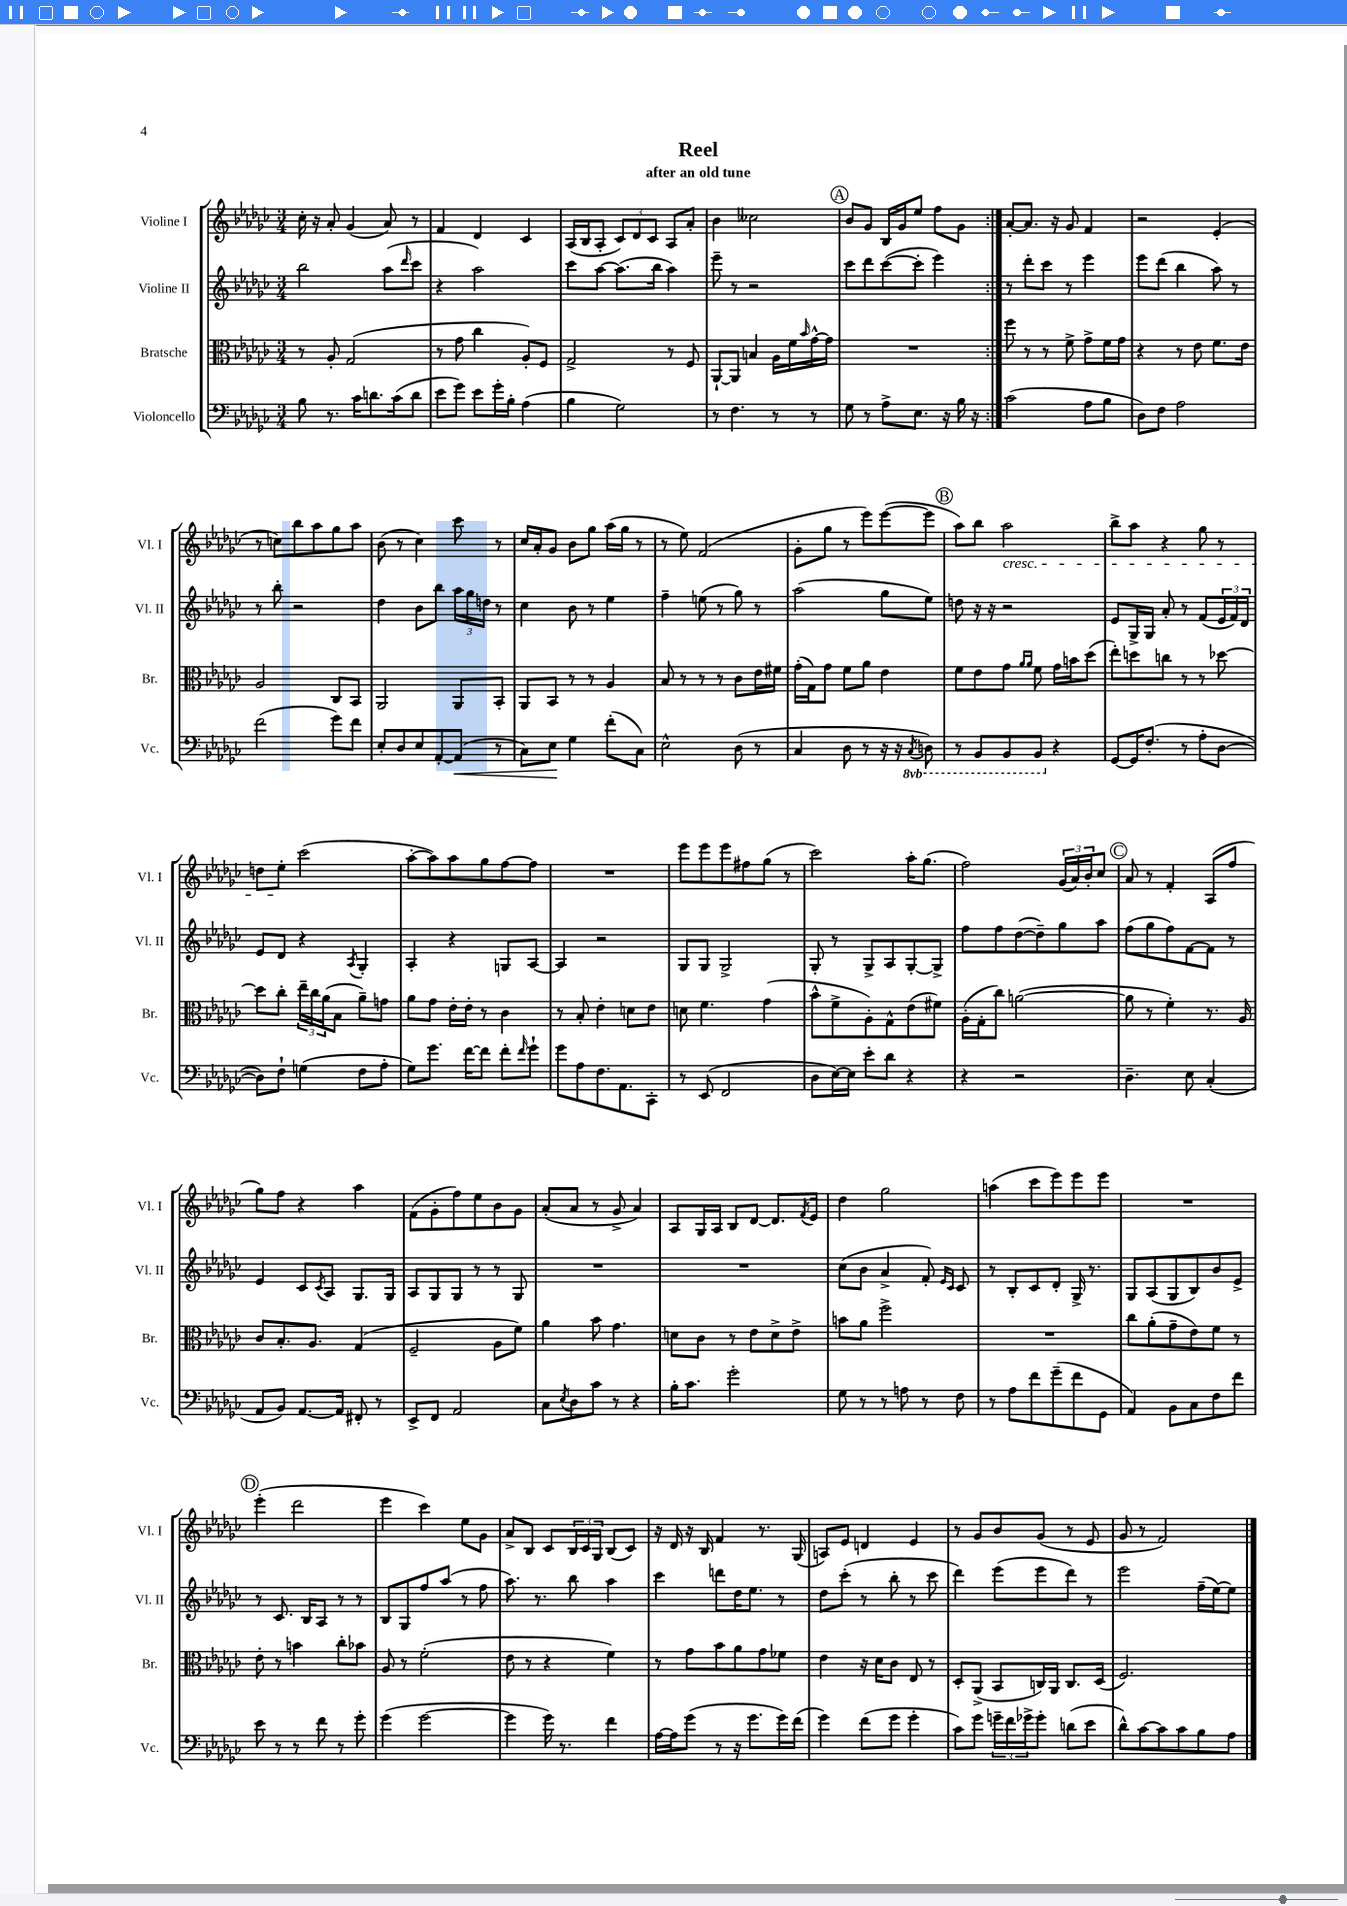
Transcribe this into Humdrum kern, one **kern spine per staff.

**kern	**kern	**kern	**kern
*staff4	*staff3	*staff2	*staff1
*clefF4	*clefC3	*clefG2	*clefG2
*k[b-e-a-d-g-c-]	*k[b-e-a-d-g-c-]	*k[b-e-a-d-g-c-]	*k[b-e-a-d-g-c-]
*M3/4	*M3/4	*M3/4	*M3/4
8B-\	8r	2bb-\	16cc-'\
.	.	.	16r
8.r	8A-'/	.	8a-'/
.	(2G-/	.	(4g-/
16c-\LK	.	.	.
8.d\	.	.	.
.	.	(8aa-\L	8a-/)
(16c-\k	.	.	.
.	.	16qqddd-/	.
8d\J	.	8ccc-\J	8r
=	=	=	=
8e-\L	8r	4r	4f/
8g-\J)	8g-\	.	.
8e-\L	4cc-\	2aa-\)	4d-/
16g-'\L	.	.	.
16B-'\JJ	.	.	.
(4A-\	8A-'/L)	.	4c-/
.	8F/J	.	.
=	=	=	=
4B-\	2G-^/	8ccc-\L	(16A-/LL
.	.	.	16B-/J
.	.	[8aa-\J	8A-'/J
2G-\)	.	(8.aa-\]L	12c-/L)
.	.	.	12d-/
.	.	.	12c-/J
.	.	16bb-\Jk	.
.	8r	4aa-\)	8A-/L
.	8F/	.	8a-'/J
=	=	=	=
8r	[8AA-`/L	8eee-~\	4b-\
4.F\	8AA-/]J	8r	.
.	4B/	2r	2cc--\
8r	16A-\LL	.	.
.	16f\	.	.
.	16qqb-/	.	.
8r	[16g-^^\	.	.
.	16g-\]JJ	.	.
=	=	=	=
8G-\	2.r	8ccc-\L	8b-/L
8r	.	8ddd-\	8g-/J
8A-^\L	.	([8ccc-\	16B-/LL
.	.	.	16g-/J
8.E-\J	.	8ccc-'\]J	8ee-/J
.	.	4eee-\)	8ff\L
16r	.	.	.
16B-\	.	.	8g-\J
16r	.	.	.
=:|!	=:|!	=:|!	=:|!
(2c-\	8ff\	8r	[8a-'/L
.	8r	8ddd-'\L	8.a-/]J
.	8r	8ccc-\J	.
.	.	.	16r
.	8f^\	8r	8g-/
8A-\L	8g-^\L	4eee-\	4f/
8B-\J	16f\L	.	.
.	16g-\JJ	.	.
=	=	=	=
8D-\L)	4r	8eee-\L	2r
8F\J	.	(8ddd-\J	.
2A-\	8r	4bb-\	.
.	8e-\	.	.
.	8.f\L	8aa-\)	(4e-'/
.	.	8r	.
.	16e-\Jk	.	.
=	=	=	=
(2f\	2A-/	8r	8r
.	.	8bb-'\	8cc\L)
.	.	2r	8bb-\
.	.	.	8aa-\
8g-\L)	8C-/L	.	8gg-\
8f\J	8BB-/J	.	8aa-\J
=	=	=	=
8E-'/L	2AA-/	4dd-\	(8b-\
8D-/	.	.	8r
8E-/	.	8b-\L	4cc-\)
[8AA-'/	.	8bb-\J	.
(8AA-/]J	8AA-/L	24aa-\LL	8ccc-\
.	.	24gg-\	.
.	.	24dd\JJ	.
8r	8BB-'/J	8r	8r
=	=	=	=
8C-\L)	8AA-/L	4cc-\	16cc-/LL
.	.	.	16a-'/J
8E-\J	8BB-/J	.	8g-/J
4G-\	8r	8b-\	8b-\L
.	8r	8r	8gg-\J
(8f'\L	4A-/	4ee-\	(16aa-\LL
.	.	.	16gg-\JJ
8C-\J)	.	.	8r
=	=	=	=
2E-^^\	8B-/	4ff~\	8r
.	8r	.	8ee-\)
.	8r	(8ee\	(2f/
.	8r	8r	.
(8D-\	8c-\L	8gg-\)	.
8r	16e-\L	8r	.
.	16f#\JJ	.	.
=	=	=	=
4C-/	(16g-'\LL	(2aa-\	8g-'\L
.	16G-\J)	.	.
.	8g-\J	.	8gg-\J
8D-\	8f\L	.	8r
8r	8a-\J	.	8eee-\L)
16r	4e-\	8gg-\L	([8eee-\
16r	.	.	.
8qCC-/	.	.	.
8DD\)	.	8ee-\J)	8eee-\]J
=	=	=	=
8r	8f\L	8dd\	8aa-\L)
8BBB-/L	8e-\	16r	8bb-\J
.	.	16r	.
8BBB-/	8g-\J	2r	2aa-\
.	16qqa-/LL	.	.
.	16qqa-/JJ	.	.
8BBB-/J	8f\	.	.
4r	16g-\LL	.	.
.	16b\J	.	.
.	(8dd-\J	.	.
=	=	=	=
[8GG-/L	8ee-'\L)	8e-/L	8bb-^\L
16GG-/]K	8dd\	16G-^/L	8aa-\J
(8.F'/J	.	16G-/JJ	.
.	8cc\J	8a-'/	4r
8r	8r	8r	.
8A-'\L	8r	(8f/L	8gg-\
[8D-\J	[8dd-\	24e-/L	8r
.	.	24f/)	.
.	.	24d-/JJ	.
=	=	=	=
8D-\]L)	8dd-\]L	8e-/L	8dd\L
8F`\J	8cc-'\J	8d-/J	8ee-'\J
(4G\	24ee-~\LL	4r	(2ccc-\
.	24cc-\	.	.
.	(24a-\J	.	.
.	8B-\J	.	.
.	.	8qA-/	.
8F\L	8a-~\L)	4G-'/	.
8A-'\J	8g\J	.	.
=	=	=	=
8G-\L)	8a-\L	4A-'/	[8aa-'\L
8.g-\J	8g-\J	.	8aa-\])
.	16e-'\LL	4r	8aa-\
[16f\LK	16e-'\JJ	.	.
8f\]J	8r	.	8gg-\
8f'\L	4c-\	8G/L	[8ff\
16qqf/	.	.	.
8g-`\J	.	[8A-/J	8ff\]J
=	=	=	=
8g-\L	8r	4A-/]	2.r
8A-\	8B-'/	.	.
8.F\	4e-'\	2r	.
8.AA-\	.	.	.
.	8d\L	.	.
8CC-'\J	8e-\J	.	.
=	=	=	=
8r	8d\	8G-/L	8eee-\L
(8EE-/	4.f\	8G-/J	8eee-\
2FF/	.	2G-^/	8eee-\
.	.	.	8ff#\
.	(4g-\	.	(8gg-\J
.	.	.	8r
=	=	=	=
8D-\L	8b-^^\L	8G-'/	2ccc-\)
[16E-\L)	8f^\	8r	.
16E-\]JJ	.	.	.
8e-'\L	8A-'\)	8G-^/L	.
8d-\J	8G-^^\	8A-/	.
4r	(8e-\	[8G-'/	16aa-'\LK
.	.	.	(8.gg-\J
.	8f#\J)	8G-^/]J	.
=	=	=	=
4r	(16A-'\LL	8ff\L	2ff\)
.	16G-'\J	.	.
.	8cc-\J)	8ff\	.
2r	([2a\	([8dd-\	.
.	.	8dd-~\])	.
.	.	8gg-\	(24g-/LL
.	.	.	24a-/)
.	.	.	24b-'/J
.	.	8aa-\J	8cc-/J
=	=	=	=
4.D-~\	8a\]	(8ff\L	8a-/
.	8r	8gg-\	8r
.	4f'\)	8ff\)	4f'/
8E-\	.	[8f\	.
(4C-'/	8.r	8f\]J	(8A-/L
.	.	8r	8ff/J
.	16A-/	.	.
=	=	=	=
8AA-/L	8c-/L	4e-/	8gg-\L)
8BB-/J)	8.B-'/	.	8ff\J
[8.AA-/L	.	8c-/L	4r
.	8.A-/J	.	.
.	.	8qc-/	.
.	.	8A-/J	.
16AA-/]Jk	.	.	.
8FF#'/	(4G-/	8.G-/L	4aa-\
8r	.	.	.
.	.	16G-/Jk	.
=	=	=	=
8EE-^/L	2F~/	8A-/L	(8f\L
8FF/J	.	8G-/	8g-'\
2AA-/	.	8G-/J	8ff\)
.	.	8r	8ee-\
.	8A-\L	8r	8b-\
.	8f\J)	8G-/	8g-\J
=	=	=	=
8C-\L	4a-\	2.r	(8a-'/L
8qE-/	.	.	.
8D-\	.	.	8a-/J
8c-\J	8b-\	.	8r
8r	4.g-\	.	8g-^/
4r	.	.	4a-/)
=	=	=	=
16B-'\LK	8d\L	2.r	8A-/L
8.c-\J	.	.	.
.	8c-\J	.	16G-/L
.	.	.	16A-/JJ
2g-'\	8r	.	8B-/L
.	8e-\L	.	[8d-/J
.	8d^\	.	8.d-/]L
.	8e-^\J	.	.
.	.	.	8qf/
.	.	.	16e-/Jk
=	=	=	=
8G-\	8b\L	(8cc-\L	4dd-\
8r	8a-\J	8b-\J	.
8r	2ff^\	4a-^/	2gg-\
8A\	.	.	.
8r	.	8f'/)	.
.	.	16qqe-/LL	.
.	.	16qqc-/JJ	.
8F\	.	8c-/	.
=	=	=	=
8r	2.r	8r	(4aa\
8A-\L	.	8B-'/L	.
8f\	.	8c-/	8ccc-\L
(8g-~\	.	8d-'/J	8eee-\)
8f\	.	16G-^/	8eee-\
.	.	8.r	.
8GG-\J	.	.	8eee-\J
=	=	=	=
4AA-/)	8cc-\L	8G-/L	2.r
.	(8a-'\	(8A-/	.
8BB-\L	8g-~\	8G-/	.
8C-\	8e-\)	8B-/)	.
8F\	8f\J	8b-/	.
8f\J	8r	8e-^/J	.
=	=	=	=
8e-\	8e-'\	8r	(4eee-'\
8r	8r	8.c-/	.
8r	4b\	.	2ddd-\
.	.	16B-/LK	.
8f\	.	8A-/J	.
8r	8cc-'\L	8r	.
8g-'\	8b-\J	8r	.
=	=	=	=
(4g-\	8A-/	8B-/L	4eee-\
.	8r	8G-/	.
[2g-\	(2f'\	8ff/	4ccc-\)
.	.	(8aa-/J	.
.	.	8r	8ee-\L
.	.	8ff\	8g-\J
=	=	=	=
4g-\]	8e-\	8.aa-\)	8a-^/L
.	8r	.	8B-/J
.	.	8.r	.
16g-\)	4r	.	8c-/L
8.r	.	.	.
.	.	8bb-\	24B-/L
.	.	.	24c-/
.	.	.	24G-/JJ
4f\	4f\)	4aa-\	(8B-/L
.	.	.	8c-/J)
=	=	=	=
[16A-\LL	8r	4ccc-\	16r
16A-\]J	.	.	16d-/
(8g-\J	8g-\L	.	16r
.	.	.	16B-/
8r	8b-\	8ddd\L	4f/
16r	8a-\	16dd-\K	.
8.g-\L	.	8.ee-\J	.
.	8g-\	.	8.r
16g-\L)	8f-\J	8r	.
(16f\JJ	.	.	(16G-/
=	=	=	=
4g-\)	4e-\	8dd-\L	8A/L)
.	.	(8ccc-'\J	8e-/J
(8f\L	16r	8r	4d/
.	16d-\LK	.	.
8g-\J	8c-\J	8bb-'\	.
4g-'\	8E-/	8r	4e-/
.	8r	8ccc-\	.
=	=	=	=
8c-\L)	8D-'/L	4ddd-\)	8r
8g-\J	(8AA-^/J	.	8g-/L
24g~\LL	8BB-/L	(8eee-\L	8b-/
24f\	.	.	.
24g-^\J	.	.	.
8g-'\J	16C/L)	8eee-\	(8g-/J
.	16AA-/JJ	.	.
(8d\L	8.C/L	8ddd-\J)	8r
8e-\J	.	8r	8e-/
.	(16D-/Jk	.	.
=	=	=	=
8d-^^\L)	2.F/)	2eee-\	8g-/
[8c-\	.	.	8r
8c-\]	.	.	2f/)
8c-\	.	.	.
8B-\	.	(16ff~\LL	.
.	.	[16ee-\J)	.
8A-\J	.	8ee-\]J	.
==	==	==	==
*-	*-	*-	*-
